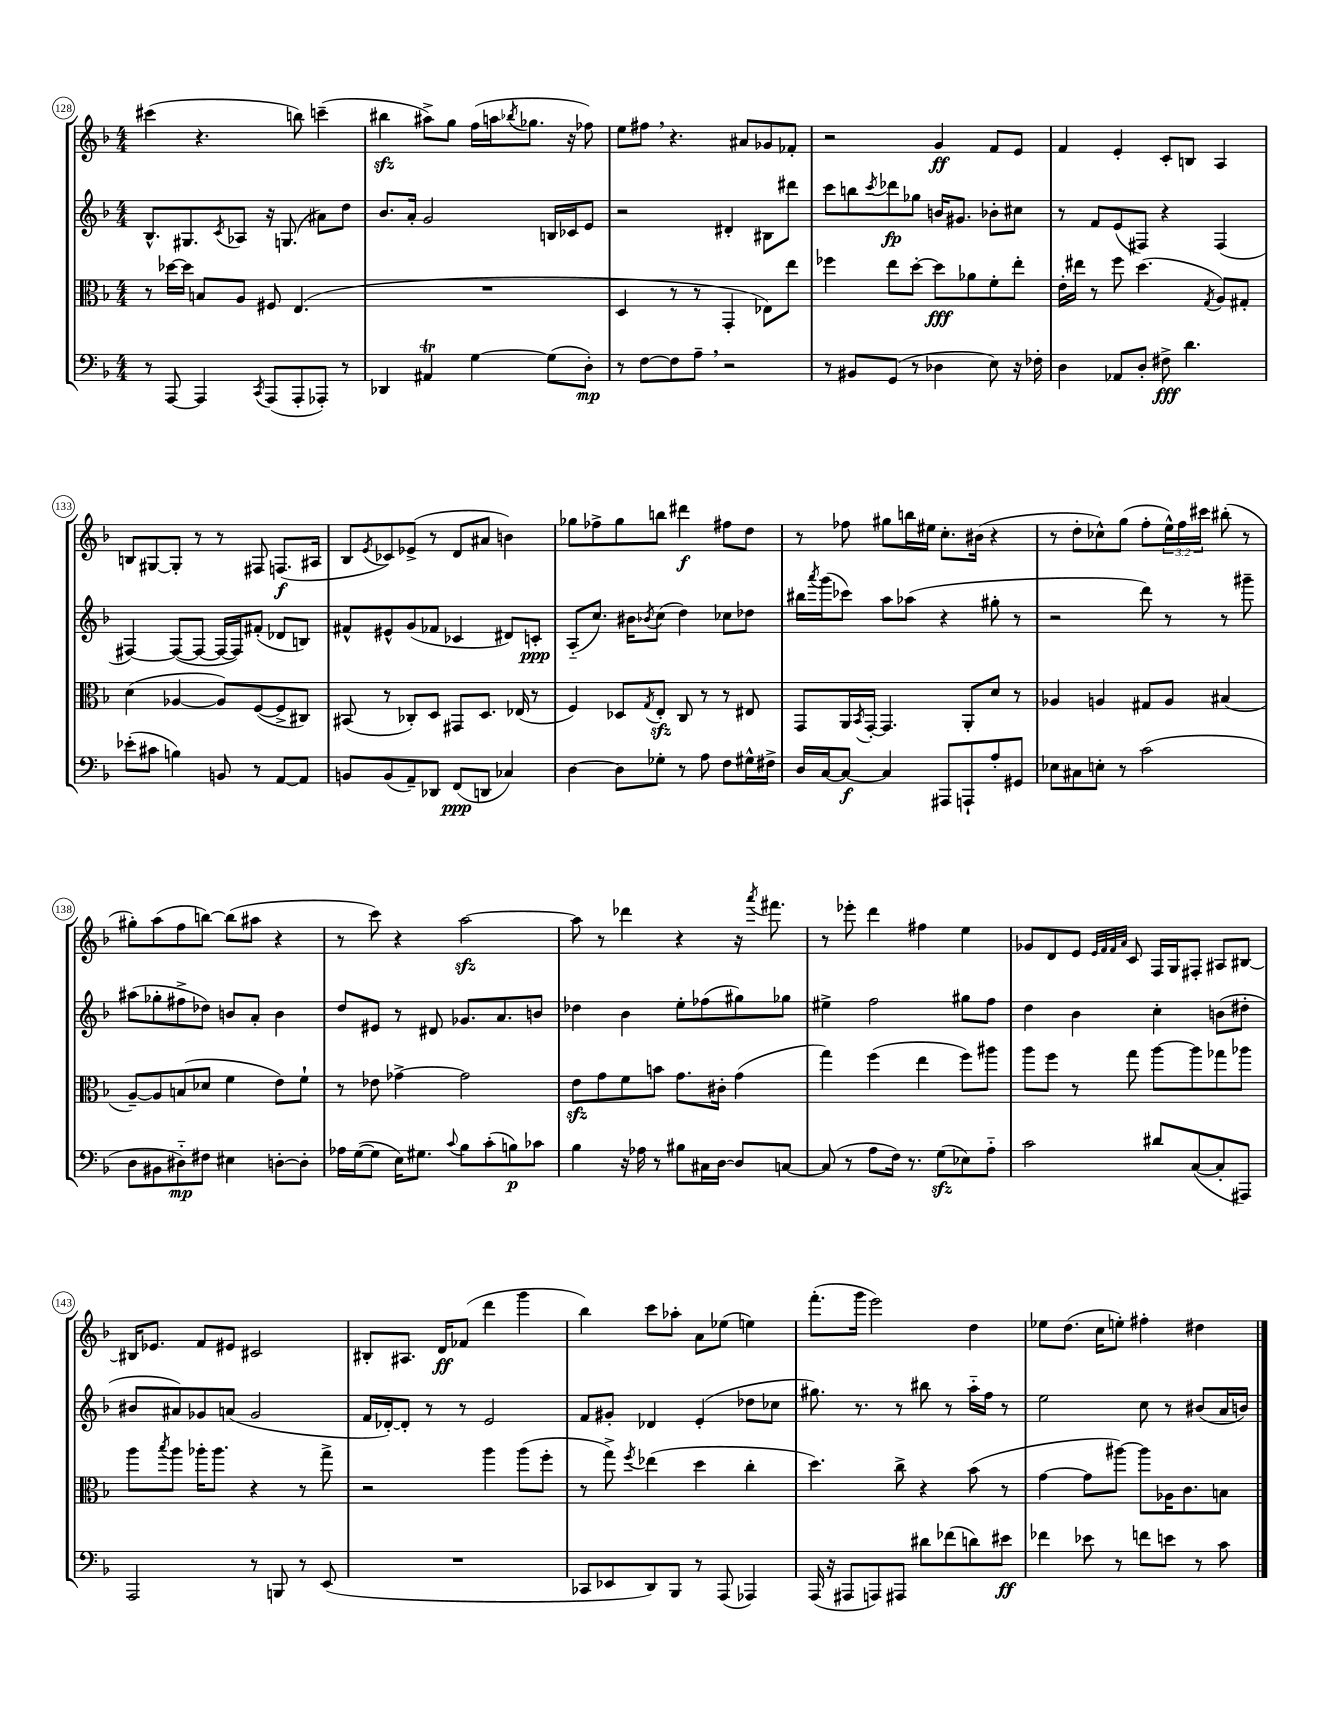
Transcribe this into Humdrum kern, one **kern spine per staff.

**kern	**kern	**kern	**kern
*staff4	*staff3	*staff2	*staff1
*clefF4	*clefC3	*clefG2	*clefG2
*k[b-]	*k[b-]	*k[b-]	*k[b-]
*M4/4	*M4/4	*M4/4	*M4/4
8r	8r	8.B-^^/L	(4ccc#\
[8AAA/	[16dd-\LL	.	.
.	16dd-\]JJ	8.G#/	.
4AAA/]	8B/L	.	4.r
.	.	8qc/	.
.	8A/J	8A-/J	.
8qCC/	.	.	.
(8AAA/L	8F#/	16r	.
.	.	(8.G/	.
8AAA'/	(4.E/	.	8bb\)
8AAA-'/J)	.	8a#\L)	(4ccc~\
8r	.	8dd\J	.
=	=	=	=
4DD-/	1r	8.b-/L	4bb#\
.	.	16a'/Jk	.
4AA#/	.	2g/	8aa#^\L)
.	.	.	8gg\J
[4G\	.	.	(16ff\LL
.	.	.	16aa\J
.	.	.	8qbb-/
.	.	.	8.gg-\J
(8G\]L	.	16B/LL	.
.	.	16c-/J	16r
8D'\J)	.	8e/J	8ff-\)
=	=	=	=
8r	4D/	2r	8ee\L
[8F\L	.	.	8ff#\J
8F\]	8r	.	4.r
8A~\J	8r	.	.
2r	4GG'/	4d#'/	.
.	.	.	8a#/L
.	8E-\L)	8B#\L	8g-/
.	8ee\J	8ddd#\J	8f-'/J
=	=	=	=
8r	4ff-\	8ccc\L	2r
8BB#/L	.	8bb\	.
.	.	8qccc/	.
(8GG/J	8ee\L	8ddd-\	.
8r	[8dd'\J	8gg-\J	.
4D-\	8dd\]L	16b/LK	4g/
.	.	8.g#/J	.
.	8a-\	.	.
8E\)	8f'\	8b-'\L	8f/L
16r	8ee'\J	8cc#\J	8e/J
16F-'\	.	.	.
=	=	=	=
4D\	16e'\LL	8r	4f/
.	16ee#\JJ	.	.
.	8r	8f/L	.
8AA-/L	8ff\	(8e/	4e'/
8D'/J	(4.dd\	8F#/J)	.
8F#^\	.	4r	8c'/L
4.d\	.	.	8B/J
.	8qG/	.	.
.	8A/L)	(4F#/	4A/
.	8G#'/J	.	.
=	=	=	=
(8e-'\L	(4d\	[4F#/)	8B/L
8c#\J	.	.	[8G#/
4B\)	[4A-/	(8F#/_L	8G#'/]J
.	.	8F#/_J	8r
8BB/	8A-/]L)	16F#/_LL	8r
.	.	16F#/]J)	.
8r	([8F/	(8f#'/J	8F#/
[8AA/L	8F^/]	8d-/L	(8.F/L
8AA/]J	8C#/J)	8B/J)	.
.	.	.	16A#/Jk
=	=	=	=
8BB/L	(8BB#/	8f#^^/L	8B-/L
.	.	.	8qe/
(8BB/	8r	8e#^^/	8c-/)
8AA~/)	8C-'/L)	(8g/	(8e-^/J
8DD-/J	8D/J	8f-/J	8r
(8FF/L	8GG#/L	4c-/	8d/L
8DD/J	8.D/J	.	8a#/J
4C-/)	.	8d#/L)	4b\)
.	(16E-/	.	.
.	8r	8c'/J	.
=	=	=	=
[4D\	4F/)	(8A'~/L	8gg-\L
.	.	8.cc/J)	8ff-^\
8D\]L	8D-/L	.	8gg-\
.	.	16b#\LK	.
.	8qG/	8qb-/	.
8G-'\J	8E'/J	(8cc\J	8bb\J
8r	8C/	4dd\)	4ddd#\
8A\	8r	.	.
8F\L	8r	8cc-\L	8ff#\L
16G#^^\L	8E#/	8dd-\J	8dd\J
16F#^\JJ	.	.	.
=	=	=	=
16D/LL	8GG/L	16bb#\LL	8r
.	.	8qaaa/	.
[16C/J	.	(16ggg\J	.
8C/_J	16AA/L	8ccc-\J)	8ff-\
.	8qBB-/	.	.
.	[16GG'/JJ	.	.
4C/]	4.GG/]	8aa\L	8gg#\L
.	.	(8aa-\J	16bb\L
.	.	.	16ee#\JJ
8AAA#/L	.	4r	8.cc'\L
8AAA`/	8AA'/L	.	.
.	.	.	(16b#\Jk
8A'/	8d/J	8gg#'\	4r
8GG#/J	8r	8r	.
=	=	=	=
8E-\L	4A-/	2r	8r
8C#\	.	.	8dd'\L
8E'\J	4A/	.	8cc-^^\)
8r	.	.	(8gg\J
(2c\	8G#/L	8ddd\)	8ff'\L
.	8A/J	8r	24ee^^\L)
.	.	.	24ff\
.	.	.	24ccc#\JJ
.	(4B#/	8r	(8bb#'\
.	.	8ggg#~\	8r
=	=	=	=
8D\L	[8A~/L)	(8aa#\L	8gg#'\L)
8BB#\	8A/]	8gg-'\	(8aa\
8D#'~\)	(8B/	8ff#^\	8ff\
8F#\J	8d-/J	8dd-\J)	[8bb\J)
4E#\	4f\	8b/L	(8bb\]L
.	.	8a'/J	8aa#\J
[8D'\L	8e\L)	4b\	4r
8D'\]J	8f`\J	.	.
=	=	=	=
16A-\LL	8r	8dd/L	8r
([16G\J	.	.	.
8G\]J	8e-\	8e#/J	8ccc\)
16E\LK)	[4g-^\	8r	4r
8.G#\J	.	.	.
.	.	8d#/	.
8qqc/	.	.	.
8B-\L	2g-\]	8.g-/L	[2aa\
(8c'\	.	.	.
.	.	8.a/	.
8B\)	.	.	.
8c-\J	.	8b/J	.
=	=	=	=
4B-\	8e\L	4dd-\	8aa\]
.	8g\	.	8r
16r	8f\	4b-\	4ddd-\
16A-\	.	.	.
8r	8b\J	.	.
8B#\L	8.g\L	8ee'\L	4r
16C#\L	.	(8ff-\	.
[16D\JJ	16c#'\Jk	.	.
8D/]L	(4g\	8gg#\)	16r
.	.	.	8qaaa/
.	.	.	8.fff#\
[8C/J	.	8gg-\J	.
=	=	=	=
(8C/]	4gg\)	4ee#^\	8r
8r	.	.	8eee-'\
8A\L	(4ff\	2ff\	4ddd\
16F\Jk)	.	.	.
8.r	.	.	.
.	4ee\	.	4ff#\
(8G\L	.	.	.
8E-\)	8ff\L)	8gg#\L	4ee\
8A'~\J	8aa#\J	8ff\J	.
=	=	=	=
2c\	8aa\L	4dd\	8g-/L
.	8ff\J	.	8d/
.	8r	4b-\	8e/J
.	.	.	32qqe/LLL
.	.	.	32qqf/
.	.	.	32qqf/
.	.	.	32qqa/JJJ
.	8gg\	.	8c/
8d#/L	[8aa\L	4cc'\	16F/LL
.	.	.	16G/J
([8C/	8aa\]	.	8F#'/J
8C'/]	8gg-\	(8b\L	8A#/L
8AAA#/J)	8aa-\J	8dd#'\J	[8B#/J
=	=	=	=
2AAA/	8aa\L	8b#/L	16B#/]LK
.	.	.	8.e-/J
.	8qbb-/	.	.
.	8aa\J	8a#/)	.
.	16aa-'\LK	8g-/	8f/L
.	8.aa-\J	.	.
.	.	(8a/J	8e#/J
8r	4r	2g-/	2c#/
8BBB/	.	.	.
8r	8r	.	.
(8EE/	8gg^\	.	.
=	=	=	=
1r	2r	16f/LL	8B#'/L
.	.	[16d-'/J)	.
.	.	8d-'/]J	8.A#/J
.	.	8r	.
.	.	.	16d/LK
.	.	8r	(8f-/J
.	4aa\	2e/	4ddd\
.	(8aa\L	.	4ggg\
.	8ff'\J	.	.
=	=	=	=
8CC-/L	8r	8f/L	4bb-\)
8EE-/	8gg^\)	8g#'/J	.
.	8qff/	.	.
8DD/)	(4ee-\	4d-/	8ccc\L
8BBB-/J	.	.	8aa-'\J
8r	4dd\	(4e'/	8a\L
(8AAA/	.	.	(8ee-\J
4AAA-/)	4cc'\	8dd-\L	4ee\)
.	.	8cc-\J	.
=	=	=	=
(16AAA/	4.dd\)	8.gg#\)	(8.fff'\L
16r	.	.	.
8AAA#/L	.	.	.
.	.	8.r	16ggg\Jk
8AAA/)	.	.	2eee\)
8AAA#/J	8cc^\	8r	.
8d#\L	4r	8bb#\	.
(8f-\	.	8r	.
8d\)	(8b-\	16aa'~\LL	4dd\
.	.	16ff\JJ	.
8e#\J	8r	8r	.
=	=	=	=
4f-\	[4g\	2ee\	8ee-\L
.	.	.	(8.dd\J
8e-\	8g\]L	.	.
.	.	.	16cc\LK
8r	[8aa#\J)	.	8ee'\J)
8f\L	8aa#\]L	8cc\	4ff#'\
8e\J	16A-\K	8r	.
.	8.c\	.	.
8r	.	(8b#/L	4dd#\
8c\	8B\J	16a/L	.
.	.	16b/JJ)	.
==	==	==	==
*-	*-	*-	*-
